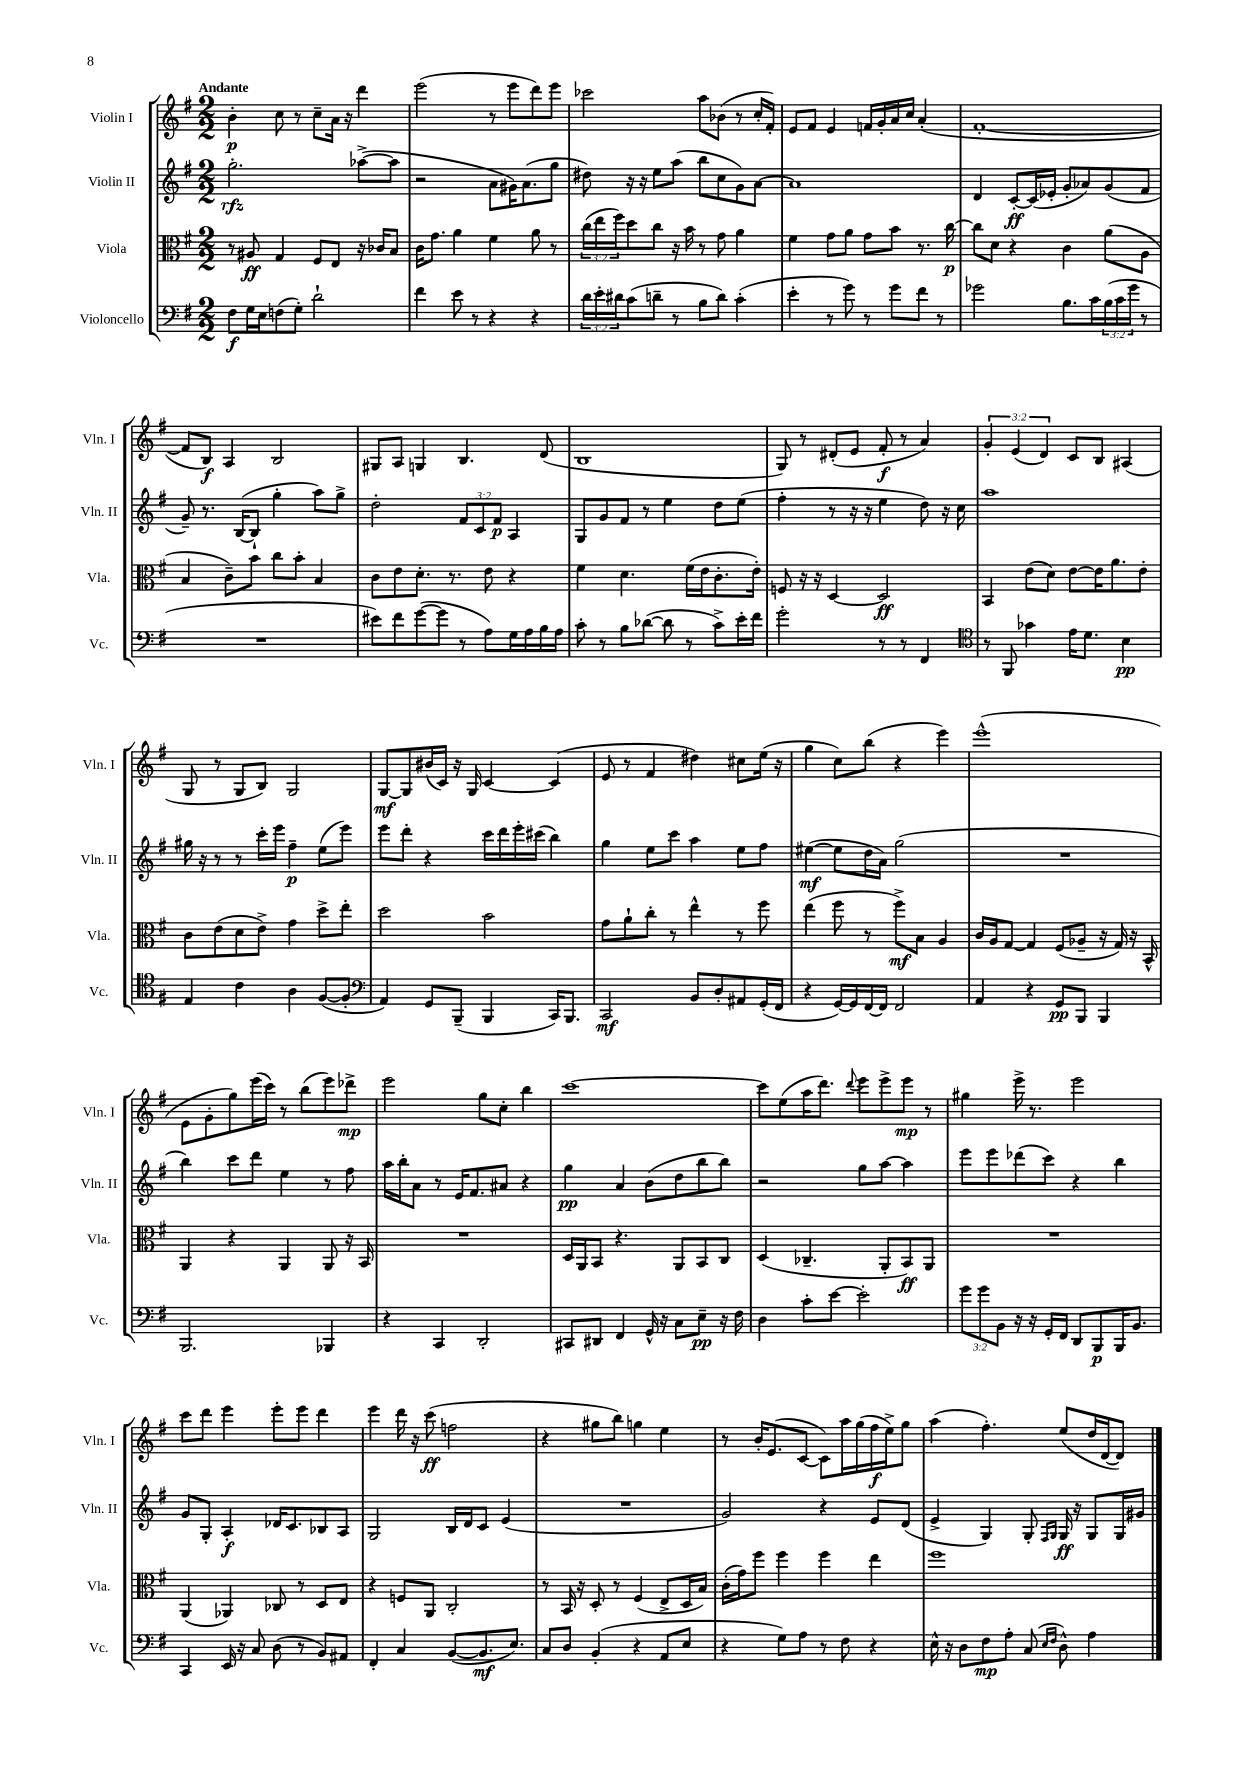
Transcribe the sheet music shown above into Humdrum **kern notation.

**kern	**kern	**kern	**kern
*staff4	*staff3	*staff2	*staff1
*clefF4	*clefC3	*clefG2	*clefG2
*k[f#]	*k[f#]	*k[f#]	*k[f#]
*M2/2	*M2/2	*M2/2	*M2/2
8F#	8r	2.gg'	4b'
16G	8A#	.	.
16E	.	.	.
(8F	4G	.	8cc
8G')	.	.	8r
2d`	8F#	.	8cc~
.	8E	.	16a
.	.	.	16r
.	16r	([8aa-^	4ddd
.	16c-	.	.
.	8B	8aa-]	.
=	=	=	=
4f#	16c	2r	(2eee
.	8.g	.	.
8e	4a	.	.
8r	.	.	.
4r	4f#	8a	8r
.	.	16g#)	8eee
.	.	(8.a	.
4r	8a	.	8ddd)
.	8r	8gg	8eee
=	=	=	=
24d	(24cc	8dd#)	2ccc-
24e'	24ee	.	.
24d#	24ff#)	.	.
(8c	8dd	16r	.
.	.	16r	.
8d~	8cc	8ee	.
8r	16r	(8aa	.
.	16b	.	.
8B	8r	8bb	8aa
8d)	8g	8cc	(8b-
(4c'	4a	8g)	8r
.	.	[8a	16cc'
.	.	.	16f#')
=	=	=	=
4e'	4f#	1a]	8e
.	.	.	8f#
8r	8g	.	4e
8g)	8a	.	.
8r	8g	.	16f
.	.	.	16g'
8g	8b	.	16a
.	.	.	16cc
8f#	8.r	.	(4a'
8r	.	.	.
.	[16cc	.	.
=	=	=	=
2g-	8cc]	4d	[1f#'
.	8d	.	.
.	4r	[8c'	.
.	.	(16c]	.
.	.	16e-'	.
8.B	4c	8g'	.
.	.	8a-)	.
16c	.	.	.
(24B	(8a	(8g	.
24c	.	.	.
24g-	.	.	.
8r	8A	8f#	.
=	=	=	=
1r	4B	8g~)	8f#]
.	.	8.r	8B)
.	8c~)	.	4A
.	.	([16B	.
.	8b	8B`]	.
.	8cc	4gg'	2B
.	8b'	.	.
.	4B	8aa)	.
.	.	8gg^	.
=	=	=	=
8e#)	8c	2dd'	8G#
8f#	8e	.	8A
([8g	8.d'	.	4G
8g]	.	.	.
.	8.r	.	.
8r	.	12f#	4.B
.	.	12c	.
8A)	8e	.	.
.	.	12f#	.
16G	4r	4A	.
16A	.	.	.
16B	.	.	(8d
16A	.	.	.
=	=	=	=
8c'	4f#	8G	1B
8r	.	8g	.
8B	4.d	8f#	.
([8d-	.	8r	.
8d-]	.	4ee	.
8r	(16f#	.	.
.	16e	.	.
8c^)	8.c'	8dd	.
16e'	.	(8ee	.
16f#	16e')	.	.
=	=	=	=
2g'	8F	4ff#'	8G)
.	16r	.	8r
.	16r	.	.
.	[4D	8r	(8d#'
.	.	16r	8e
.	.	16r	.
8r	2D]	4ee	8f#'
8r	.	.	8r
4FF#	.	8dd)	4a)
.	.	16r	.
.	.	16cc	.
=	=	=	=
*clefC4	*	*	*
8r	4BB	1aa	6g'
8FF#	.	.	.
.	.	.	(6e
4g-	(8e	.	.
.	.	.	6d)
.	8d)	.	.
16e	[8e	.	8c
8.d	.	.	.
.	16e]	.	8B
.	8.a	.	.
4B	.	.	(4A#
.	8e'	.	.
=	=	=	=
4E	8c	16gg#	8G
.	.	16r	.
.	(8e	8r	8r
4c	8d	8r	8G
.	8e^)	16ccc'	8B)
.	.	16eee	.
4A	4g	4ff#~	2G
([8F#	8dd^	(8ee	.
8F#']	8ee'	8eee)	.
=	=	=	=
*clefF4	*	*	*
4AA)	2dd	8eee	[8G
.	.	8ddd'	8G]
8GG	.	4r	(16b#
.	.	.	16c)
(8BBB~	.	.	16r
.	.	.	16G
4BBB	2b	16ccc	[4c
.	.	16ddd	.
.	.	16eee'	.
.	.	(16ccc#	.
16CC)	.	4bb)	(4c]
8.BBB	.	.	.
=	=	=	=
2CC	8g	4gg	8e
.	8a`	.	8r
.	8cc'	8ee	4f#
.	8r	8ccc	.
8BB	4ee^^	4aa	4dd#)
8D'	.	.	.
8AA#	8r	8ee	8cc#
(16GG'	8ff#	8ff#	(16ee
16FF#	.	.	16r
=	=	=	=
4r	(4ee	([4ee#	4gg
[16GG)	8ff#	8ee#]	8cc)
16GG]	.	.	.
[16FF#	8r	16dd	(8bb
16FF#]	.	16a)	.
2FF#	8ff#^)	(2gg	4r
.	8B	.	.
.	4A	.	4eee)
=	=	=	=
4AA	16c	1r	(1eee^^
.	16A	.	.
.	[8G	.	.
4r	4G]	.	.
8GG	(8F#	.	.
8BBB	8A-~	.	.
4BBB	16r	.	.
.	16G)	.	.
.	16r	.	.
.	16BB^^	.	.
=	=	=	=
2.BBB	4AA	4bb)	8e
.	.	.	8g'
.	4r	8ccc	8gg)
.	.	8ddd	(16eee
.	.	.	16ccc)
.	4AA	4ee	8r
.	.	.	(8bb
4BBB-	8AA	8r	8eee)
.	16r	8ff#	8ddd-^
.	16BB	.	.
=	=	=	=
4r	1r	16aa	2eee
.	.	16bb'	.
.	.	8a	.
4CC	.	8r	.
.	.	16e	.
.	.	8.f#	.
2DD'	.	.	8gg
.	.	8a#	8cc'
.	.	4r	4bb
=	=	=	=
8CC#	16D	4gg	[1ccc
.	16AA	.	.
8DD#	8BB	.	.
4FF#	4.r	4a	.
16GG^^	.	(8b	.
16r	.	.	.
8C	8AA	8dd	.
8E~	8BB	8bb	.
16r	8C	8bb)	.
16F#	.	.	.
=	=	=	=
4D	(4D	2r	8ccc]
.	.	.	(8ee
8c'	4.C-~	.	16aa
.	.	.	8.ddd)
[8e	.	.	.
.	.	.	8qqddd
2e']	.	8gg	8eee
.	8AA'	[8aa	8eee^
.	8BB)	4aa]	8eee
.	8AA	.	8r
=	=	=	=
12g	1r	8eee	4gg#
12g	.	.	.
.	.	8eee	.
12BB	.	.	.
16r	.	(8ddd-	16eee^
16r	.	.	8.r
16GG'	.	8ccc)	.
16FF#	.	.	.
8DD	.	4r	2eee
8BBB	.	.	.
16BBB	.	4bb	.
8.BB	.	.	.
=	=	=	=
4CC	(4AA	8g	8ccc
.	.	8G'	8ddd
16EE	4AA-)	4A'	4eee
16r	.	.	.
8C	.	.	.
(8D	8C-	16d-	8eee'
.	.	8.c	.
8r	8r	.	8eee
8BB)	8D	8B-	4ddd
8AA#	8E	8A	.
=	=	=	=
4FF#'	4r	2G	4eee
4C	8F	.	16ddd
.	.	.	16r
.	8AA	.	(8ccc
([8BB	2C'	16B	2ff
.	.	16d	.
8.BB]	.	8c	.
.	.	(4e	.
8.E)	.	.	.
=	=	=	=
8C	8r	1r	4r
8D	16BB	.	.
.	16r	.	.
(4BB'	8D'	.	8gg#
.	8r	.	8bb)
4r	(4F#	.	4gg
8AA	8E^	.	4ee
8E	16D	.	.
.	16B)	.	.
=	=	=	=
4r	(16c'	2g)	8r
.	16g)	.	.
.	8ff#	.	16b'
.	.	.	(8.e
8G)	4ff#	.	.
8A	.	.	[8c
8r	4ff#	4r	8c])
8F#	.	.	16aa
.	.	.	(16gg
4r	4ee	8e	16ff#
.	.	.	16ee^)
.	.	(8d	8gg
=	=	=	=
16E^^	1ff#	4e^	(4aa
16r	.	.	.
8D	.	.	.
8F#	.	4G)	4.ff#')
8A'	.	.	.
(8C	.	8G'	.
16qqE	.	16qqF#	.
16qqF#	.	16qqG	.
8D^^)	.	16G	(8ee
.	.	16r	.
4A	.	8G	16dd
.	.	.	[16d
.	.	16G	8d])
.	.	16g#	.
==	==	==	==
*-	*-	*-	*-
